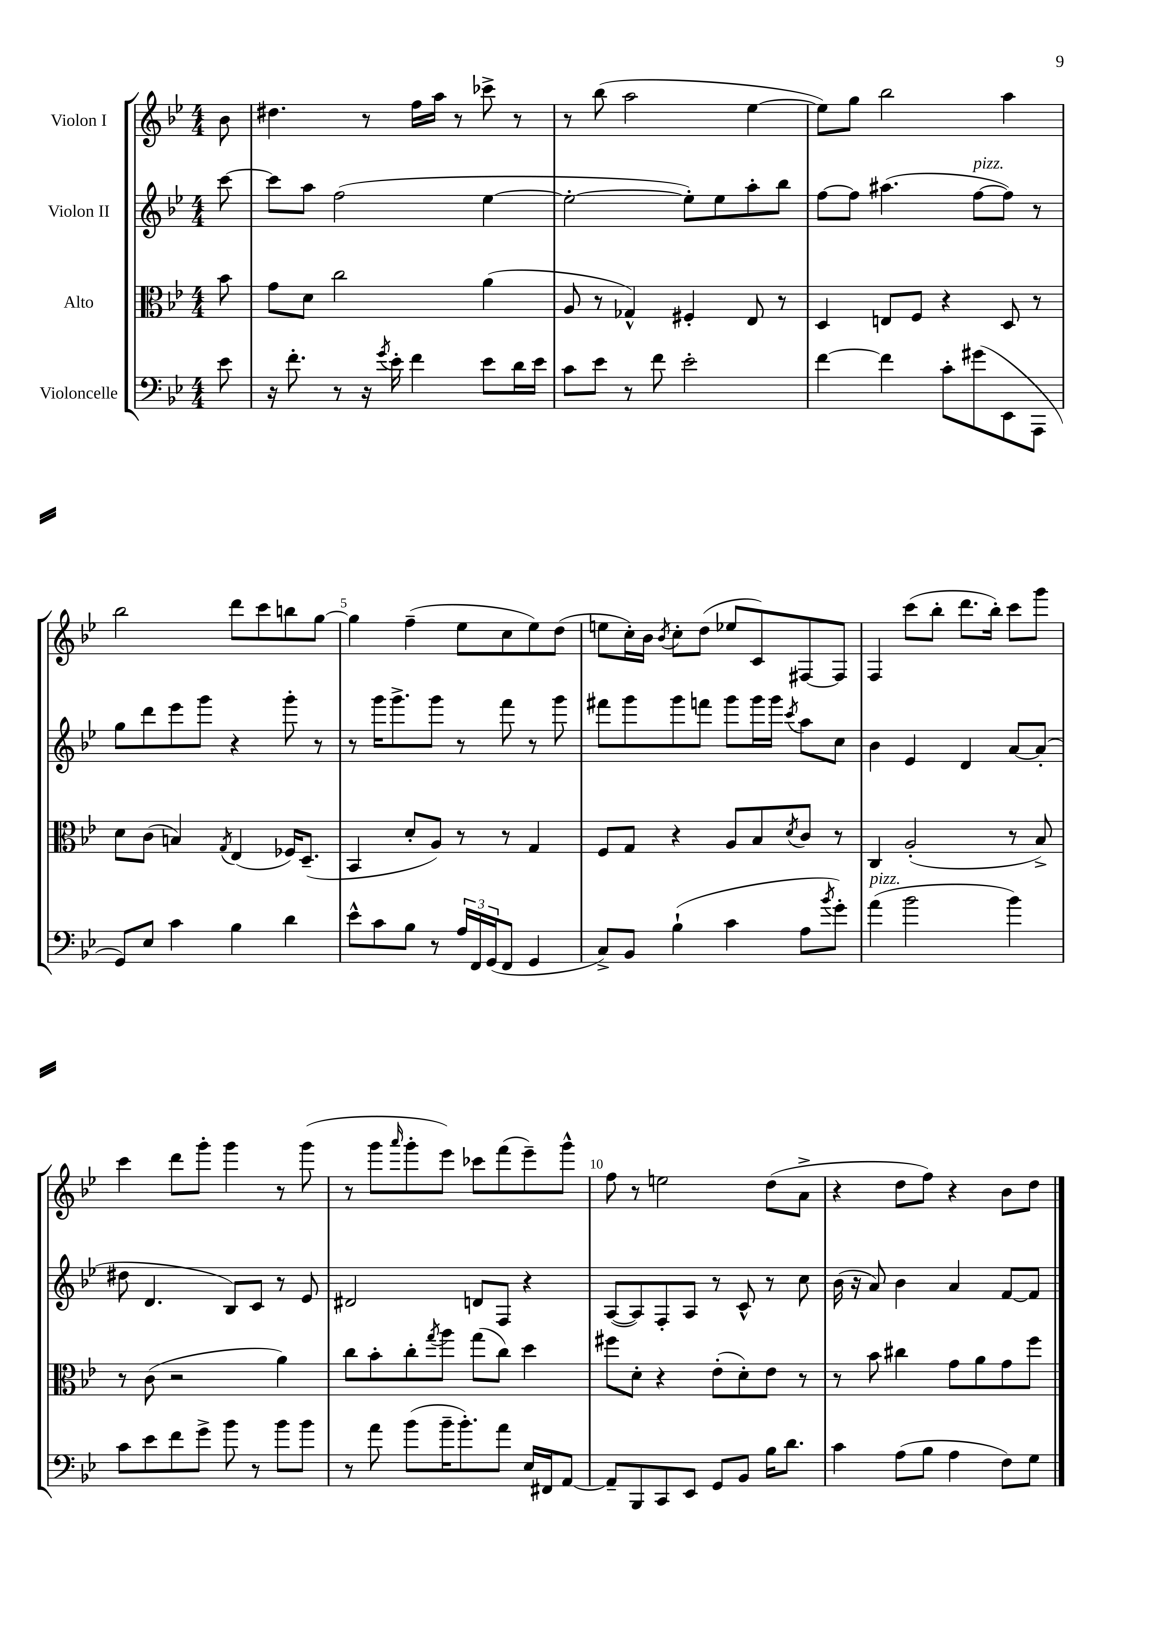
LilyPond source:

<<
\new StaffGroup <<
\new Staff = "s0" \with { instrumentName = "Violon I" } {
    \clef treble \key bes \major \numericTimeSignature \time 4/4 \partial 8
    bes'8 |
    dis''4. r8 f''16 a''16 r8 ces'''8-> r8 |
    r8 bes''8( a''2 ees''4~ |
    ees''8) g''8 bes''2 a''4 |
    bes''2 d'''8 c'''8 b''8 g''8~ |
    g''4 f''4--( ees''8 c''8 ees''8) d''8( |
    e''8 c''16-.) bes'16 \acciaccatura { bes'8 } c''8-. d''8( ees''8 c'8) fis8~ fis8 |
    f4 c'''8( bes''8-. d'''8. bes''16-.) c'''8 g'''8 |
    c'''4 d'''8 g'''8-. g'''4 r8 g'''8( |
    r8 g'''8 \grace { a'''16 } g'''8-. ees'''8) ces'''8 f'''8( ees'''8--) g'''8-^ |
    f''8 r8 e''2 d''8( a'8-> |
    r4 d''8 f''8) r4 bes'8 d''8 \bar "|." |
}
\new Staff = "s1" \with { instrumentName = "Violon II" } {
    \clef treble \key bes \major \numericTimeSignature \time 4/4 \partial 8
    c'''8~ |
    c'''8 a''8 f''2( ees''4~ |
    ees''2~-. ees''8-.) ees''8 a''8-. bes''8 |
    f''8~ f''8 ais''4.( f''8~^\markup { \italic "pizz." } f''8) r8 |
    g''8 d'''8 ees'''8 g'''8 r4 g'''8-. r8 |
    r8 g'''16 g'''8.-> g'''8 r8 f'''8 r8 g'''8 |
    fis'''8 g'''8 g'''8 f'''8 g'''8 g'''16 g'''16 \acciaccatura { c'''8 } a''8 c''8 |
    bes'4 ees'4 d'4 a'8~ a'8-.( |
    dis''8 d'4. bes8) c'8 r8 ees'8 |
    dis'2 d'8 f8 r4 |
    a8~( a8) f8-. a8 r8 c'8-^ r8 c''8 |
    bes'16( r16 a'8) bes'4 a'4 f'8~ f'8 \bar "|." |
}
\new Staff = "s2" \with { instrumentName = "Alto" } {
    \clef alto \key bes \major \numericTimeSignature \time 4/4 \partial 8
    bes'8 |
    g'8 d'8 c''2 a'4( |
    a8 r8 ges4-^) fis4-. ees8 r8 |
    d4 e8 f8 r4 d8 r8 |
    d'8 c'8( b4) \acciaccatura { g8 } ees4( fes16) d8.--( |
    bes,4 d'8-. a8) r8 r8 g4 |
    f8 g8 r4 a8 bes8 \acciaccatura { d'8 } c'8 r8 |
    c4 a2-.( r8 bes8->) |
    r8 c'8( r2 a'4) |
    c''8 bes'8-. c''8-. \acciaccatura { g''8 } a''8 g''8( c''8) d''4 |
    fis''8 d'8-. r4 ees'8-.( d'8-.) ees'8 r8 |
    r8 bes'8 cis''4 g'8 a'8 g'8 f''8 \bar "|." |
}
\new Staff = "s3" \with { instrumentName = "Violoncelle" } {
    \clef bass \key bes \major \numericTimeSignature \time 4/4 \partial 8
    ees'8 |
    r16 f'8.-. r8 r16 \acciaccatura { g'8 } ees'16-. f'4 ees'8 d'16 ees'16 |
    c'8 ees'8 r8 f'8 ees'2-. |
    f'4~ f'4 c'8-. gis'8( ees,8 a,,8 |
    g,8) ees8 c'4 bes4 d'4 |
    ees'8-^ c'8 bes8 r8 \tuplet 3/2 { a16 f,16 g,16( } f,8 g,4 |
    c8->) bes,8 bes4-!( c'4 a8 \acciaccatura { bes'8 } g'8-.) |
    a'4^\markup { \italic "pizz." }( bes'2 bes'4) |
    c'8 ees'8 f'8 g'8-> bes'8 r8 bes'8 bes'8 |
    r8 a'8 bes'8( bes'16-- bes'8.-.) a'8 ees16 fis,16 a,8~ |
    a,8-- bes,,8 c,8 ees,8 g,8 bes,8 bes16 d'8. |
    c'4 a8( bes8 a4 f8) g8 \bar "|." |
}
>>
>>
\layout { \context { \Score \override BarNumber.break-visibility = ##(#f #t #t) barNumberVisibility = #(every-nth-bar-number-visible 5) } }
